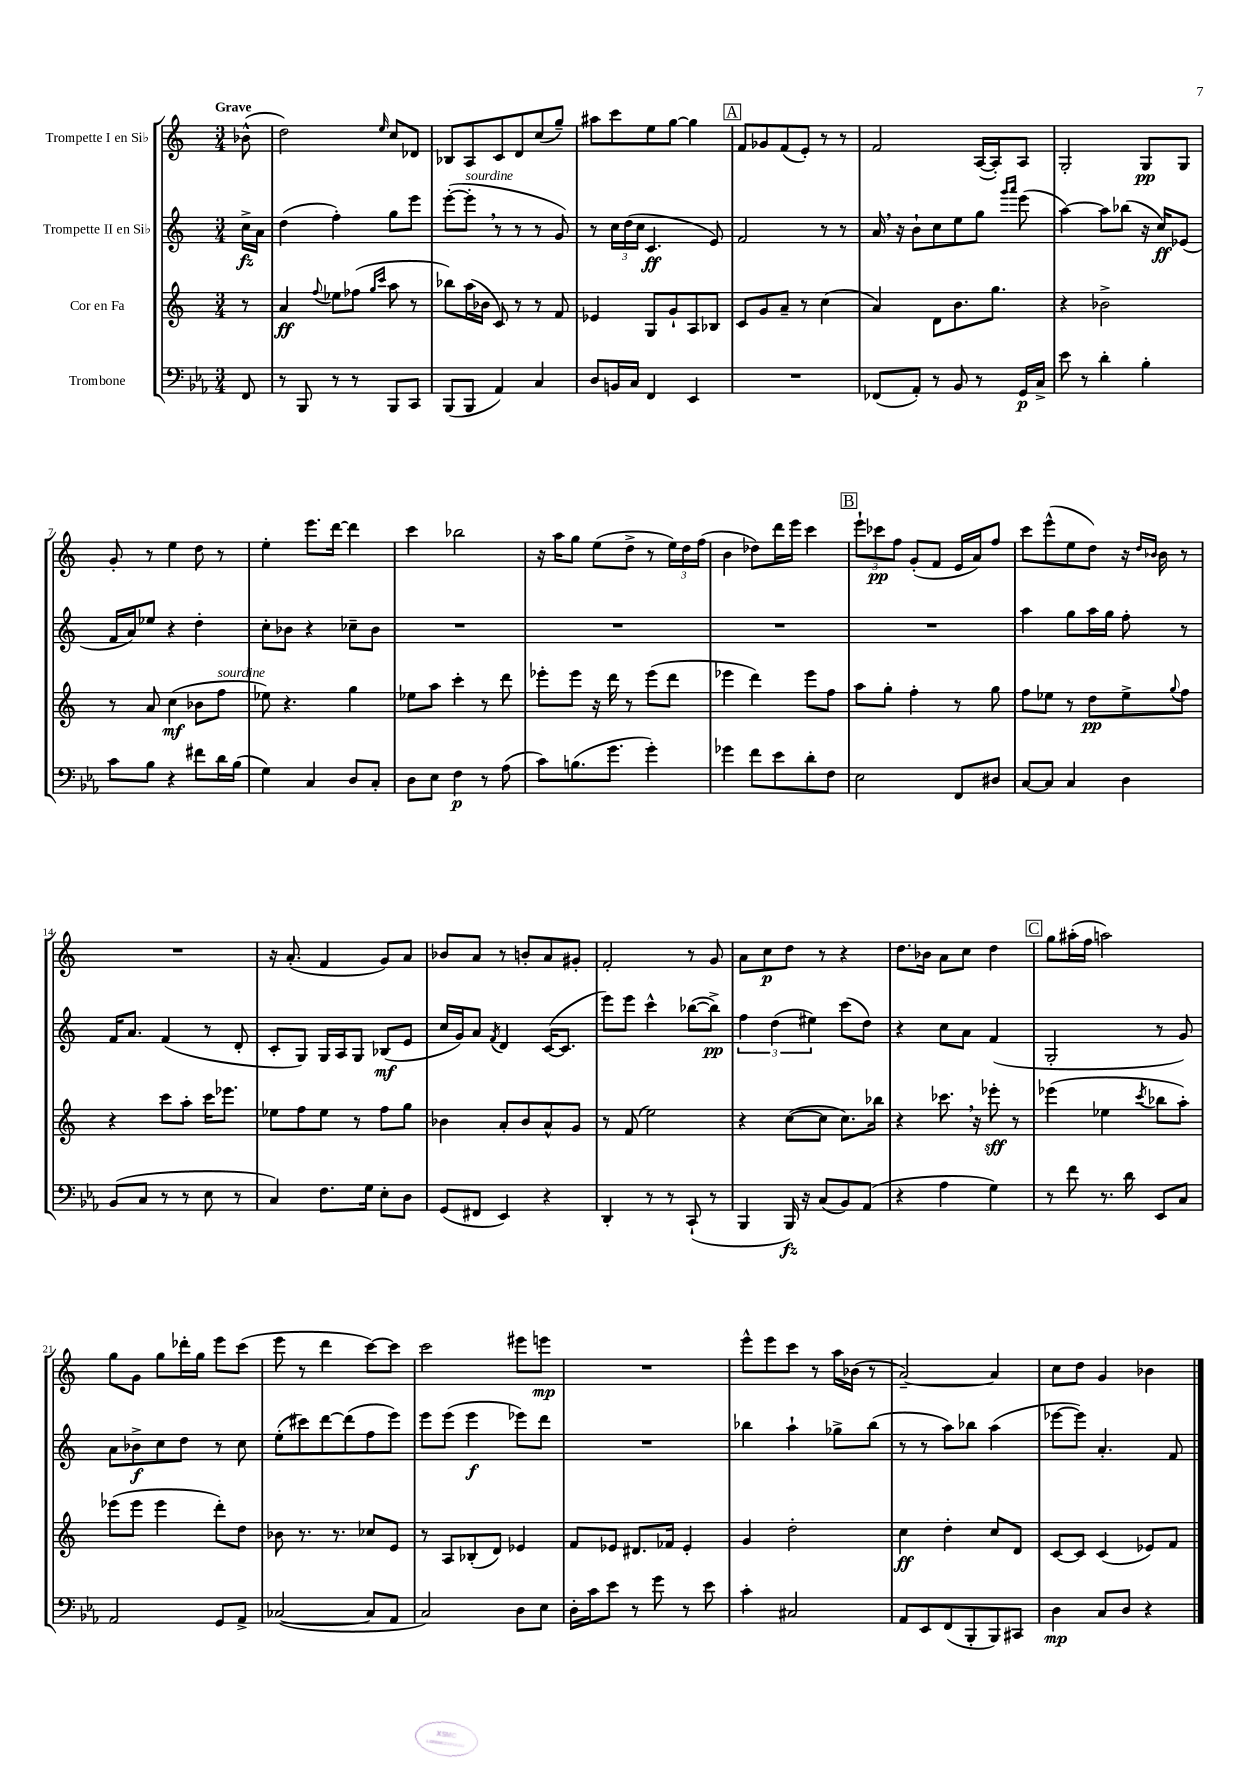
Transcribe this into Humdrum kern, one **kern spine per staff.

**kern	**dynam	**kern	**dynam	**kern	**dynam	**kern	**dynam
*part4	*part4	*part3	*part3	*part2	*part2	*part1	*part1
*staff4	*staff4	*staff3	*staff3	*staff2	*staff2	*staff1	*staff1
*I"Trombone	*	*I"Cor en Fa	*	*I"Trompette II en Si♭	*	*I"Trompette I en Si♭	*
*clefF4	*	*clefG2	*	*clefG2	*	*clefG2	*
*k[b-e-a-]	*	*k[]	*	*k[]	*	*k[]	*
*M3/4	*	*M3/4	*	*M3/4	*	*M3/4	*
=	=	=	=	=	=	=	=
!	!	!	!	!	!	!LO:TX:a:B:t=Grave	!
8FF/	.	8r	.	16cc^\LL	fz	(8b-X^^\	.
.	.	.	.	16a\JJ	.	.	.
=1	=1	=1	=1	=1	=1	=1	=1
8r	.	4a/	ff	(4dd\	.	2dd\)	.
8BBB-/	.	.	.	.	.	.	.
.	.	8qqff/	.	.	.	.	.
8r	.	8ee-X\L	.	4ff'\)	.	.	.
8r	.	(8ff-X\J	.	.	.	.	.
.	.	16qqgg/LL	.	.	.	.	.
.	.	16qqccc/JJ	.	.	.	16qqee/	.
8BBB-/L	.	8aa\	.	8gg\L	.	8cc/L	.
8CC/J	.	8r	.	8eee\J	.	8d-X/J	.
=2	=2	=2	=2	=2	=2	=2	=2
(8BBB-/L	.	8bb-X\L)	.	([8eee'\L	.	8B-X/L	.
!	!	!	!	!LO:TX:a:i:t=sourdine	!	!	!
8BBB-/J	.	(16aa\L	.	8eee',\J]	.	8A/	.
.	.	16b-X\JJ	.	.	.	.	.
4AA-/)	.	8c/)	.	8r	.	8c/	.
.	.	8r	.	8r	.	8d/	.
4C/	.	8r	.	8r	.	(8cc/	.
.	.	8f/	.	8g/)	.	8gg~/J)	.
=3	=3	=3	=3	=3	=3	=3	=3
8D/L	.	4e-X/	.	8r	.	8aa#X\L	.
16BBn/L	.	.	.	24cc\LL	.	8ccc\	.
.	.	.	.	(24dd\	.	.	.
16C/JJ	.	.	.	.	.	.	.
.	.	.	.	24cc\JJ	.	.	.
4FF/	.	8G/L	.	4.c/	ff	8ee\	.
.	.	8g`/	.	.	.	[8gg\J	.
4EE-/	.	8A/	.	.	.	4gg\]	.
.	.	8B-X/J	.	8e/)	.	.	.
!!LO:REH:place=s1:t=A
=4	=4	=4	=4	=4	=4	=4	=4
2.r	.	8c/L	.	2f/	.	8f/L	.
.	.	8g/	.	.	.	8g-X/	.
.	.	8a~/J	.	.	.	(8f/	.
.	.	8r	.	.	.	8e'/J)	.
.	.	(4cc\	.	8r	.	8r	.
.	.	.	.	8r	.	8r	.
=5	=5	=5	=5	=5	=5	=5	=5
(8FF-X/L	.	4a/)	.	16a,/	.	2f/	.
.	.	.	.	16r	.	.	.
8AA-'/J)	.	.	.	8b`\L	.	.	.
8r	.	8d\L	.	8cc\	.	.	.
8BB-/	.	8.b\	.	8ee\	.	.	.
8r	.	.	.	8gg\J	.	([16A/LL	.
.	.	8.gg\J	.	.	.	16A'/J])	.
.	.	.	.	16qqggg/LL	.	.	.
.	.	.	.	16qqaaa/JJ	.	.	.
16GG/LL	p	.	.	(8eee\	.	8A/J	.
16C^/JJ	.	.	.	.	.	.	.
=6	=6	=6	=6	=6	=6	=6	=6
8e-\	.	4r	.	[4aa\)	.	2G'/	.
8r	.	.	.	.	.	.	.
4d'\	.	2b-X^\	.	8aa\L]	.	.	.
.	.	.	.	(8bb-X\J	.	.	.
4B-'\	.	.	.	16r	.	8G/L	pp
.	.	.	.	16cc/KL)	ff	.	.
.	.	.	.	(8e-X/J	.	8G/J	.
!!LO:LB:g=z
=7	=7	=7	=7	=7	=7	=7	=7
8c\L	.	8r	.	16f/LL	.	8g'/	.
.	.	.	.	16a/J)	.	.	.
8B-\J	.	8a/	.	8ee-X/J	.	8r	.
4r	.	(4cc\	mf	4r	.	4ee\	.
8f#X\L	.	8b-X\L	.	4dd'\	.	8dd\	.
!	!	!LO:TX:a:i:t=sourdine	!	!	!	!	!
16d\L	.	8ff\J	.	.	.	8r	.
(16B-\JJ	.	.	.	.	.	.	.
=8	=8	=8	=8	=8	=8	=8	=8
4G\)	.	8ee-X\)	.	8cc'\L	.	4ee'\	.
.	.	4.r	.	8b-X\J	.	.	.
4C/	.	.	.	4r	.	8.eee\L	.
.	.	.	.	.	.	[16ddd\Jk	.
8D/L	.	4gg\	.	8cc-X~\L	.	4ddd\]	.
8C'/J	.	.	.	8b-\J	.	.	.
=9	=9	=9	=9	=9	=9	=9	=9
8D\L	.	8ee-X\L	.	2.r	.	4ccc\	.
8E-\J	.	8aa\J	.	.	.	.	.
4F\	p	4ccc'\	.	.	.	2bb-X\	.
8r	.	8r	.	.	.	.	.
(8A-\	.	8ddd\	.	.	.	.	.
=10	=10	=10	=10	=10	=10	=10	=10
8c\L)	.	8eee-X'\L	.	2.r	.	16r	.
.	.	.	.	.	.	16aa\KL	.
(8.Bn\	.	8eee-\J	.	.	.	8gg\J	.
.	.	16r	.	.	.	(8ee\L	.
8.g\J	.	16ddd\	.	.	.	.	.
.	.	8r	.	.	.	8dd^\J	.
4g'\)	.	(8eee-\L	.	.	.	8r	.
.	.	8ddd\J	.	.	.	24ee\LL)	.
.	.	.	.	.	.	24dd\	.
.	.	.	.	.	.	(24ff\JJ	.
=11	=11	=11	=11	=11	=11	=11	=11
4g-X\	.	4eee-X\	.	2.r	.	4b\	.
8f\L	.	4ddd\)	.	.	.	8dd-X\L)	.
8e-\	.	.	.	.	.	16ddd\L	.
.	.	.	.	.	.	16eee\JJ	.
8d'\	.	8eee-\L	.	.	.	4ccc\	.
8F\J	.	8ff\J	.	.	.	.	.
!!LO:REH:place=s1:t=B
=12	=12	=12	=12	=12	=12	=12	=12
2E-\	.	8aa\L	.	2.r	.	12eee`\L	.
.	.	.	.	.	.	12ccc-X\	pp
.	.	8gg'\J	.	.	.	.	.
.	.	.	.	.	.	12ff\J	.
.	.	4ff'\	.	.	.	(8g'/L	.
.	.	.	.	.	.	8f/J	.
8FF/L	.	8r	.	.	.	16e/LL	.
.	.	.	.	.	.	16a/J)	.
8D#X/J	.	8gg\	.	.	.	8ff/J	.
=13	=13	=13	=13	=13	=13	=13	=13
[8C/L	.	8ff\L	.	4aa\	.	8ccc\L	.
8C/J]	.	8ee-X\J	.	.	.	(8eee^^\	.
4C/	.	8r	.	8gg\L	.	8ee\	.
.	.	8dd\L	pp	16aa\L	.	8dd\J)	.
.	.	.	.	16gg\JJ	.	.	.
4D\	.	8ee-^\	.	8ff'\	.	16r	.
.	.	.	.	.	.	16qqdd/LL	.
.	.	.	.	.	.	16qqb-X/JJ	.
.	.	.	.	.	.	16b-\	.
.	.	8qqgg/	.	.	.	.	.
.	.	8ff\J	.	8r	.	8r	.
!!LO:LB:g=z
=14	=14	=14	=14	=14	=14	=14	=14
(8BB-/L	.	4r	.	16f/KL	.	2.r	.
.	.	.	.	8.a/J	.	.	.
8C/J	.	.	.	.	.	.	.
8r	.	8ccc\L	.	(4f/	.	.	.
8r	.	8aa'\J	.	.	.	.	.
8E-\	.	16ccc\KL	.	8r	.	.	.
.	.	8.eee-X\J	.	.	.	.	.
8r	.	.	.	8d'/	.	.	.
=15	=15	=15	=15	=15	=15	=15	=15
4C/)	.	8ee-X\L	.	8c'/L	.	16r	.
.	.	.	.	.	.	(8.a'/	.
.	.	8ff\	.	8G/J)	.	.	.
8.F\L	.	8ee-\J	.	16G/LL	.	4f/	.
.	.	.	.	16A/J	.	.	.
.	.	8r	.	8G/J	.	.	.
16G\Jk	.	.	.	.	.	.	.
8E-'\L	.	8ff\L	.	(8B-X/L	mf	8g/L)	.
8D\J	.	8gg\J	.	8e/J	.	8a/J	.
=16	=16	=16	=16	=16	=16	=16	=16
(8GG/L	.	4b-X\	.	16cc/LL	.	8b-X/L	.
.	.	.	.	16g/J)	.	.	.
8FF#X/J	.	.	.	8a/J	.	8a/J	.
.	.	.	.	8qf/	.	.	.
4EE-/)	.	8a'/L	.	4d/	.	8r	.
.	.	8b-/	.	.	.	8bn'/L	.
4r	.	8a^^/	.	([16c/KL	.	8a/	.
.	.	.	.	8.c/J]	.	.	.
.	.	8g/J	.	.	.	8g#X'/J	.
=17	=17	=17	=17	=17	=17	=17	=17
4DD'/	.	8r	.	8eee\L)	.	2f'/	.
.	.	(8f/	.	8eee\J	.	.	.
8r	.	2ee\)	.	4ccc^^\	.	.	.
8r	.	.	.	.	.	.	.
(8CC`/	.	.	.	([8bb-X\L	.	8r	.
8r	.	.	.	8bb-^\J])	pp	8g/	.
=18	=18	=18	=18	=18	=18	=18	=18
4BBB-/	.	4r	.	6ff\	.	8a\L	.
.	.	.	.	.	.	8cc\	p
.	.	.	.	(6dd\	.	.	.
16BBB-/)	fz	([8cc\L	.	.	.	8dd\J	.
16r	.	.	.	.	.	.	.
.	.	.	.	6ee#X\)	.	.	.
(8C/L	.	8cc\J]	.	.	.	8r	.
8BB-/)	.	8.cc\L)	.	(8ccc\L	.	4r	.
(8AA-/J	.	.	.	8dd\J)	.	.	.
.	.	16bb-X\Jk	.	.	.	.	.
=19	=19	=19	=19	=19	=19	=19	=19
4r	.	4r	.	4r	.	8.dd\L	.
.	.	.	.	.	.	16b-X\Jk	.
4A-\	.	8.ccc-X,\	.	8cc\L	.	8a\L	.
.	.	.	.	8a\J	.	8cc\J	.
.	.	16r	.	.	.	.	.
4G\)	.	8eee-X'\	sff	(4f/	.	4dd\	.
.	.	8r	.	.	.	.	.
!!LO:REH:place=s1:t=C
=20	=20	=20	=20	=20	=20	=20	=20
8r	.	(4eee-X\	.	2G'/	.	8gg\L	.
8f\	.	.	.	.	.	(16aa#X'\L	.
.	.	.	.	.	.	16ff\JJ	.
8.r	.	4ee-X\	.	.	.	2aan\)	.
16d\	.	.	.	.	.	.	.
.	.	8qccc/	.	.	.	.	.
8EE-/L	.	8bb-X\L	.	8r	.	.	.
8C/J	.	8aa'\J)	.	8g/)	.	.	.
!!LO:LB:g=z
=21	=21	=21	=21	=21	=21	=21	=21
2AA-/	.	(8eee-X\L	.	8a\L	.	8gg\L	.
.	.	8eee-\J	.	8b-X^\	f	8g\J	.
.	.	4eee-\	.	8cc\	.	8gg\L	.
.	.	.	.	8dd\J	.	16ddd-X'\L	.
.	.	.	.	.	.	16gg\JJ	.
8GG/L	.	8ddd'\L)	.	8r	.	8eee\L	.
8AA-^/J	.	8dd\J	.	8cc\	.	(8ccc\J	.
=22	=22	=22	=22	=22	=22	=22	=22
([2C-X/	.	8b-X\	.	(8ee'\L	.	8eee\	.
.	.	8.r	.	8ccc#X\)	.	8r	.
.	.	.	.	[8ddd\	.	4ddd\	.
.	.	8.r	.	.	.	.	.
.	.	.	.	(8ddd\]	.	.	.
8C-/L]	.	8cc-X/L	.	8ff\	.	[8ccc\L)	.
8AA-/J	.	8e/J	.	8eee\J)	.	8ccc\J]	.
=23	=23	=23	=23	=23	=23	=23	=23
2C/)	.	8r	.	8eee\L	.	2ccc\	.
.	.	8A/L	.	(8eee\J	.	.	.
.	.	(8B-X'/	.	4eee\	f	.	.
.	.	8d/J)	.	.	.	.	.
8D\L	.	4e-X/	.	8eee-X\L)	.	8eee#X\L	.
8E-\J	.	.	.	8ddd\J	.	8eeen\J	mp
=24	=24	=24	=24	=24	=24	=24	=24
16D'\LL	.	8f/L	.	2.r	.	2.r	.
16c\J	.	.	.	.	.	.	.
8e-\J	.	8e-X/J	.	.	.	.	.
8r	.	8.d#X/L	.	.	.	.	.
8g\	.	.	.	.	.	.	.
.	.	16f-X/Jk	.	.	.	.	.
8r	.	4e-'/	.	.	.	.	.
8e-\	.	.	.	.	.	.	.
=25	=25	=25	=25	=25	=25	=25	=25
4c'\	.	4g/	.	4bb-X\	.	8eee^^\L	.
.	.	.	.	.	.	8eee\	.
2C#X/	.	2dd'\	.	4aa`\	.	8ccc\J	.
.	.	.	.	.	.	8r	.
.	.	.	.	8gg-X^\L	.	16aa\LL	.
.	.	.	.	.	.	(16b-X\JJ	.
.	.	.	.	(8bb-\J	.	8r	.
=26	=26	=26	=26	=26	=26	=26	=26
8AA-/L	.	4cc\	ff	8r	.	[2a~/)	.
8EE-/	.	.	.	8r	.	.	.
(8FF/	.	4dd'\	.	8aa\L)	.	.	.
8BBB-'/	.	.	.	8bb-X\J	.	.	.
8BBB-/)	.	8cc/L	.	(4aa\	.	4a/]	.
8CC#X/J	.	8d/J	.	.	.	.	.
=27	=27	=27	=27	=27	=27	=27	=27
4D\	mp	[8c/L	.	[8eee-X\L	.	8cc\L	.
.	.	8c/J]	.	8eee-\J])	.	8dd\J	.
8C/L	.	(4c/	.	4.a'/	.	4g/	.
8D/J	.	.	.	.	.	.	.
4r	.	8e-X/L)	.	.	.	4b-X\	.
.	.	8f/J	.	8f/	.	.	.
==	==	==	==	==	==	==	==
*-	*-	*-	*-	*-	*-	*-	*-
